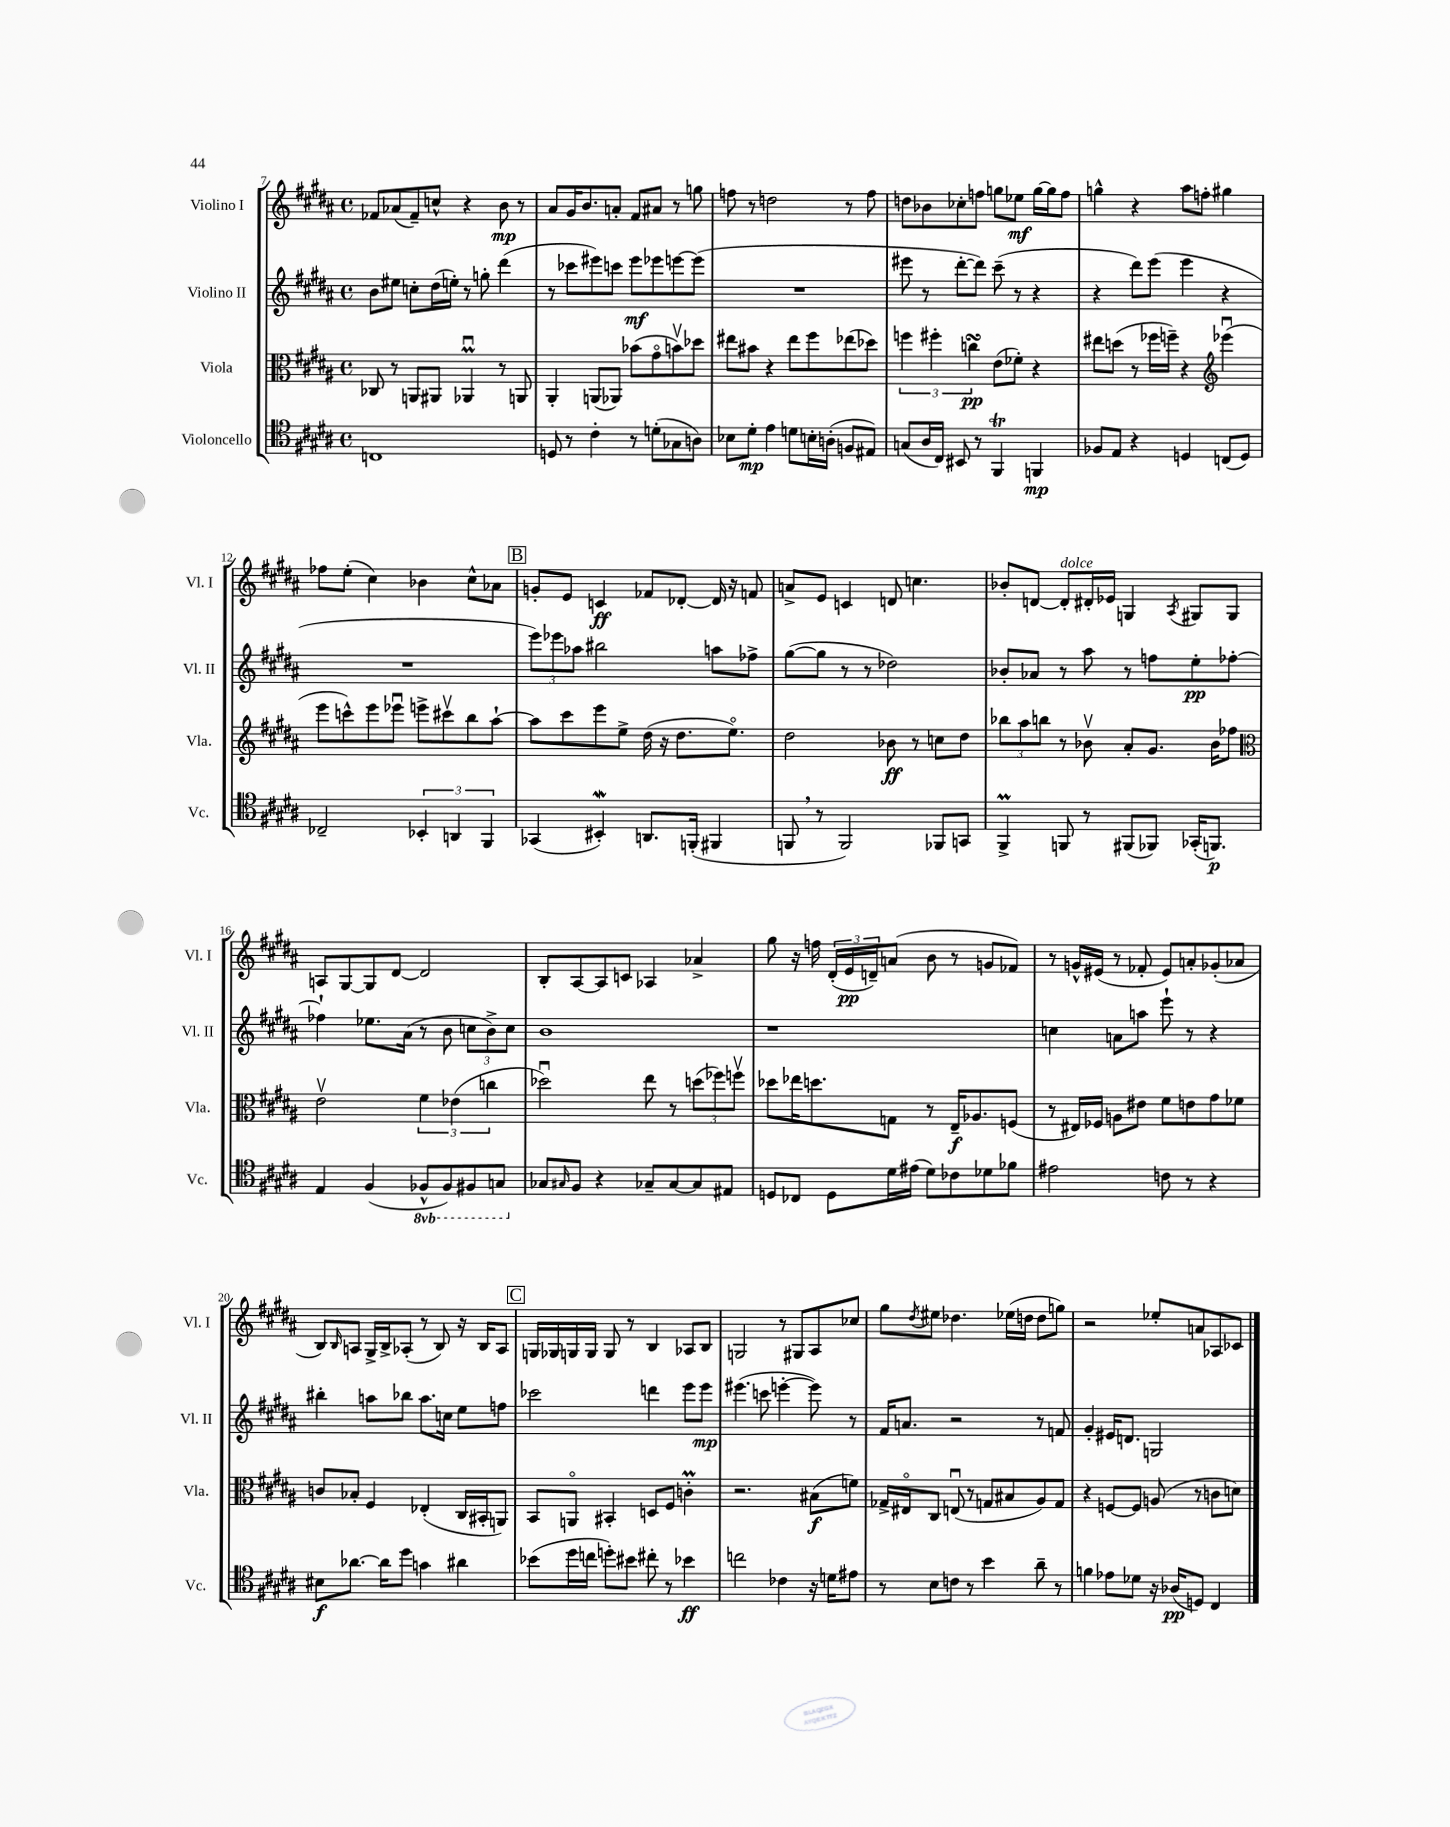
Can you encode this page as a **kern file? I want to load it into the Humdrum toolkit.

**kern	**kern	**kern	**kern
*staff4	*staff3	*staff2	*staff1
*clefC4	*clefC3	*clefG2	*clefG2
*k[f#c#g#d#a#]	*k[f#c#g#d#a#]	*k[f#c#g#d#a#]	*k[f#c#g#d#a#]
*M4/4	*M4/4	*M4/4	*M4/4
*met(c)	*met(c)	*met(c)	*met(c)
1C	8C-	8b	8f-
.	8r	8ee#	(8a-
.	8AA	8cc'	8f-~)
.	8AA#	(16dd#	8cc^^
.	.	16ee')	.
.	4AA-u	8r	4r
.	.	8gg'	.
.	8r	(4ddd#	8b
.	8AA	.	8r
=	=	=	=
8D	4AA#'	8r	8a#
8r	.	8ccc-	16g#
.	.	.	8.b
4c#'	(8AA	8eee#)	.
.	8AA-)	8ccc	8a'
8r	(8b-	8eee#	8f#
(8d'	8g#o	8eee-	8a#
8G-	8bv)	[8eee	8r
8A)	8dd-	(8eee]	8gg
=	=	=	=
8B-	8ee#	1r	8ff
8d#'	8b#	.	8r
4e	4r	.	2dd
8d	8ee#	.	.
16B'	8ff#	.	.
(16A'	.	.	.
8F	(8ee-	.	8r
8E#)	8dd-)	.	8ff
=	=	=	=
(8G	6ff	8eee#	8dd
16A#	.	8r	8b-
.	6ff#'	.	.
16C#)	.	.	.
8BB#	.	[8ddd#'	8cc-'
.	6cc	.	.
8r	.	8ddd#])	8ff
4FF#	(8e	(8ccc#~	8gg
.	8f-')	8r	8ee-
4FF	4r	4r	[16gg
.	.	.	16gg]
.	.	.	8ff
=	=	=	=
8F-	8ee#	4r	4gg^^
8E	(8dd	.	.
4r	8r	8ddd#)	4r
.	16ff-	(8eee	.
.	16ff~)	.	.
4D	4r	4eee	8aa#
.	.	.	8ff'
*	*clefG2	*	*
(8C	(4eee-u	4r	4gg#
8D)	.	.	.
=	=	=	=
2C-~	8eee	1r	8ff-
.	8ccc^^)	.	(8ee'
.	8eee	.	4cc#)
.	8eee-u	.	.
6BB-'	8eee^	.	4b-
.	8ccc#v	.	.
6AA	.	.	.
.	8bb	.	8cc#^^
6FF#	.	.	.
.	[8aa#`	.	8a-
=	=	=	=
(4GG-	8aa#]	12eee)	8g'
.	.	12eee-	.
.	8ccc#	.	8e
.	.	12aa-	.
4BB#')	8eee	2bb#	4c
.	8ee^	.	.
8.AA	(16dd#	.	8f-
.	16r	.	.
.	8.dd#	.	[8d-'
(16FF'	.	.	.
4FF#	.	8aa	16d-]
.	8.eeo)	.	16r
.	.	8ff-^	8f
=	=	=	=
8FF	2dd#	([8gg#	8a^
8r	.	8gg#]	8e
2FF)	.	8r	4c
.	.	8r	.
.	8b-	2dd-)	8d
.	8r	.	4.cc
8FF-	8cc	.	.
8GG	8dd#	.	.
=	=	=	=
4FF#^	12bb-	8b-'	8b-'
.	12aa#	.	.
.	.	8a-	[8d
.	12bb	.	.
8FF	8r	8r	8d']
8r	8b-v	8aa#	16d#'
.	.	.	16e-
(8FF#	8a#'	8r	4G
8FF-)	8.g#	8ff	.
.	.	.	8qA#
(16GG-'	.	8ee'	8G#
8.FF)	16b-	.	.
.	8ff-	[8ff-'	8G#
=	=	=	=
*	*clefC3	*	*
4E	2ev	4ff-`]	8A
.	.	.	[8G#
(4F#	.	8.ee-	8G#]
.	.	.	[8d#
.	.	(16a#	.
8FF-^^	6f#	8r	2d#]
8FF-)	.	8b	.
.	(6e-	.	.
8FF#	.	12cc	.
.	6cc	12b^)	.
8GG	.	.	.
.	.	12cc	.
=	=	=	=
8G-	2dd-u)	1b	8B'
16qqG#	.	.	.
8F#	.	.	[8A#
4r	.	.	8A#]
.	.	.	8c
8G-~	8ee	.	4A-
[8G-	8r	.	.
8G-]	(12dd	.	4a-^
.	12ff-)	.	.
8E#	.	.	.
.	12ffv	.	.
=	=	=	=
8D	8dd-	1r	8gg#
8C-	16ee-	.	16r
.	8.dd	.	16ff
8D	.	.	(24d#'
.	.	.	24e
.	.	.	24d~)
16d#	8G	.	(8a
(16e#	.	.	.
8d#)	8r	.	8b
8c-	16E~	.	8r
.	8.A-	.	.
8d-	.	.	8g
8f-	(8F	.	8f-)
=	=	=	=
2e#	8r	4cc	8r
.	16E#)	.	16g^^
.	16F-	.	(16e#
.	8A	8a	8r
.	8e#	8aa	8f-'
8c	8f#	8eee`	8e#)
8r	8e	8r	8a'
4r	8g#	4r	(8g-'
.	8f-	.	8a-
=	=	=	=
8B#	8c	4bb#'	8B)
.	.	.	16qqB
[8.a-	8B-'	.	8A
.	4F#	8aa	16G#^
16a-]	.	.	16B^
8dd#	.	8bb-	(8A-'
4g	(4E-'	8.aa	8r
.	.	.	8B)
.	.	16cc	.
4a#	16C#	8ee	16r
.	16BB#'	.	16B
.	8AA)	8ff	8A-
=	=	=	=
(8b-	8BB	2ccc-	16G
.	.	.	16G-
16dd#	8AAo	.	16G
16cc	.	.	16G
8dd')	4BB#'	.	8G
8b#	.	.	8r
8cc#'	8D	4ddd	4B
8r	8F#	.	.
4b-	4c'	8eee	8A-
.	.	8eee	8B
=	=	=	=
2cc	2.r	(4.eee#	2G
.	.	8ccc	.
4c-	.	[4eee'	8r
.	.	.	8G#
16r	(8B#	8eee])	8A#
16d	.	.	.
8e#	8f)	8r	8cc-
=	=	=	=
8r	16G-^	16f#	8gg#
.	16E#o	8.a	.
.	.	.	8qdd#
8B	8C#	.	8ee#
8c	(8Eu	2r	4.dd-
8r	8r	.	.
4b	8G	.	.
.	8B#	.	(16ee-
.	.	.	16dd
8a#~	8A#)	8r	8dd
8r	8G	8f	8gg)
=	=	=	=
4f	4r	4g#'	2r
8e-	[8F	16e#	.
.	.	8.d	.
8d-	8F]	.	.
16r	(8A	2G	8ee-'
(16A-	.	.	.
8D)	8r	.	8a
4C#	8c	.	8A-
.	8d)	.	8c-
==	==	==	==
*-	*-	*-	*-
